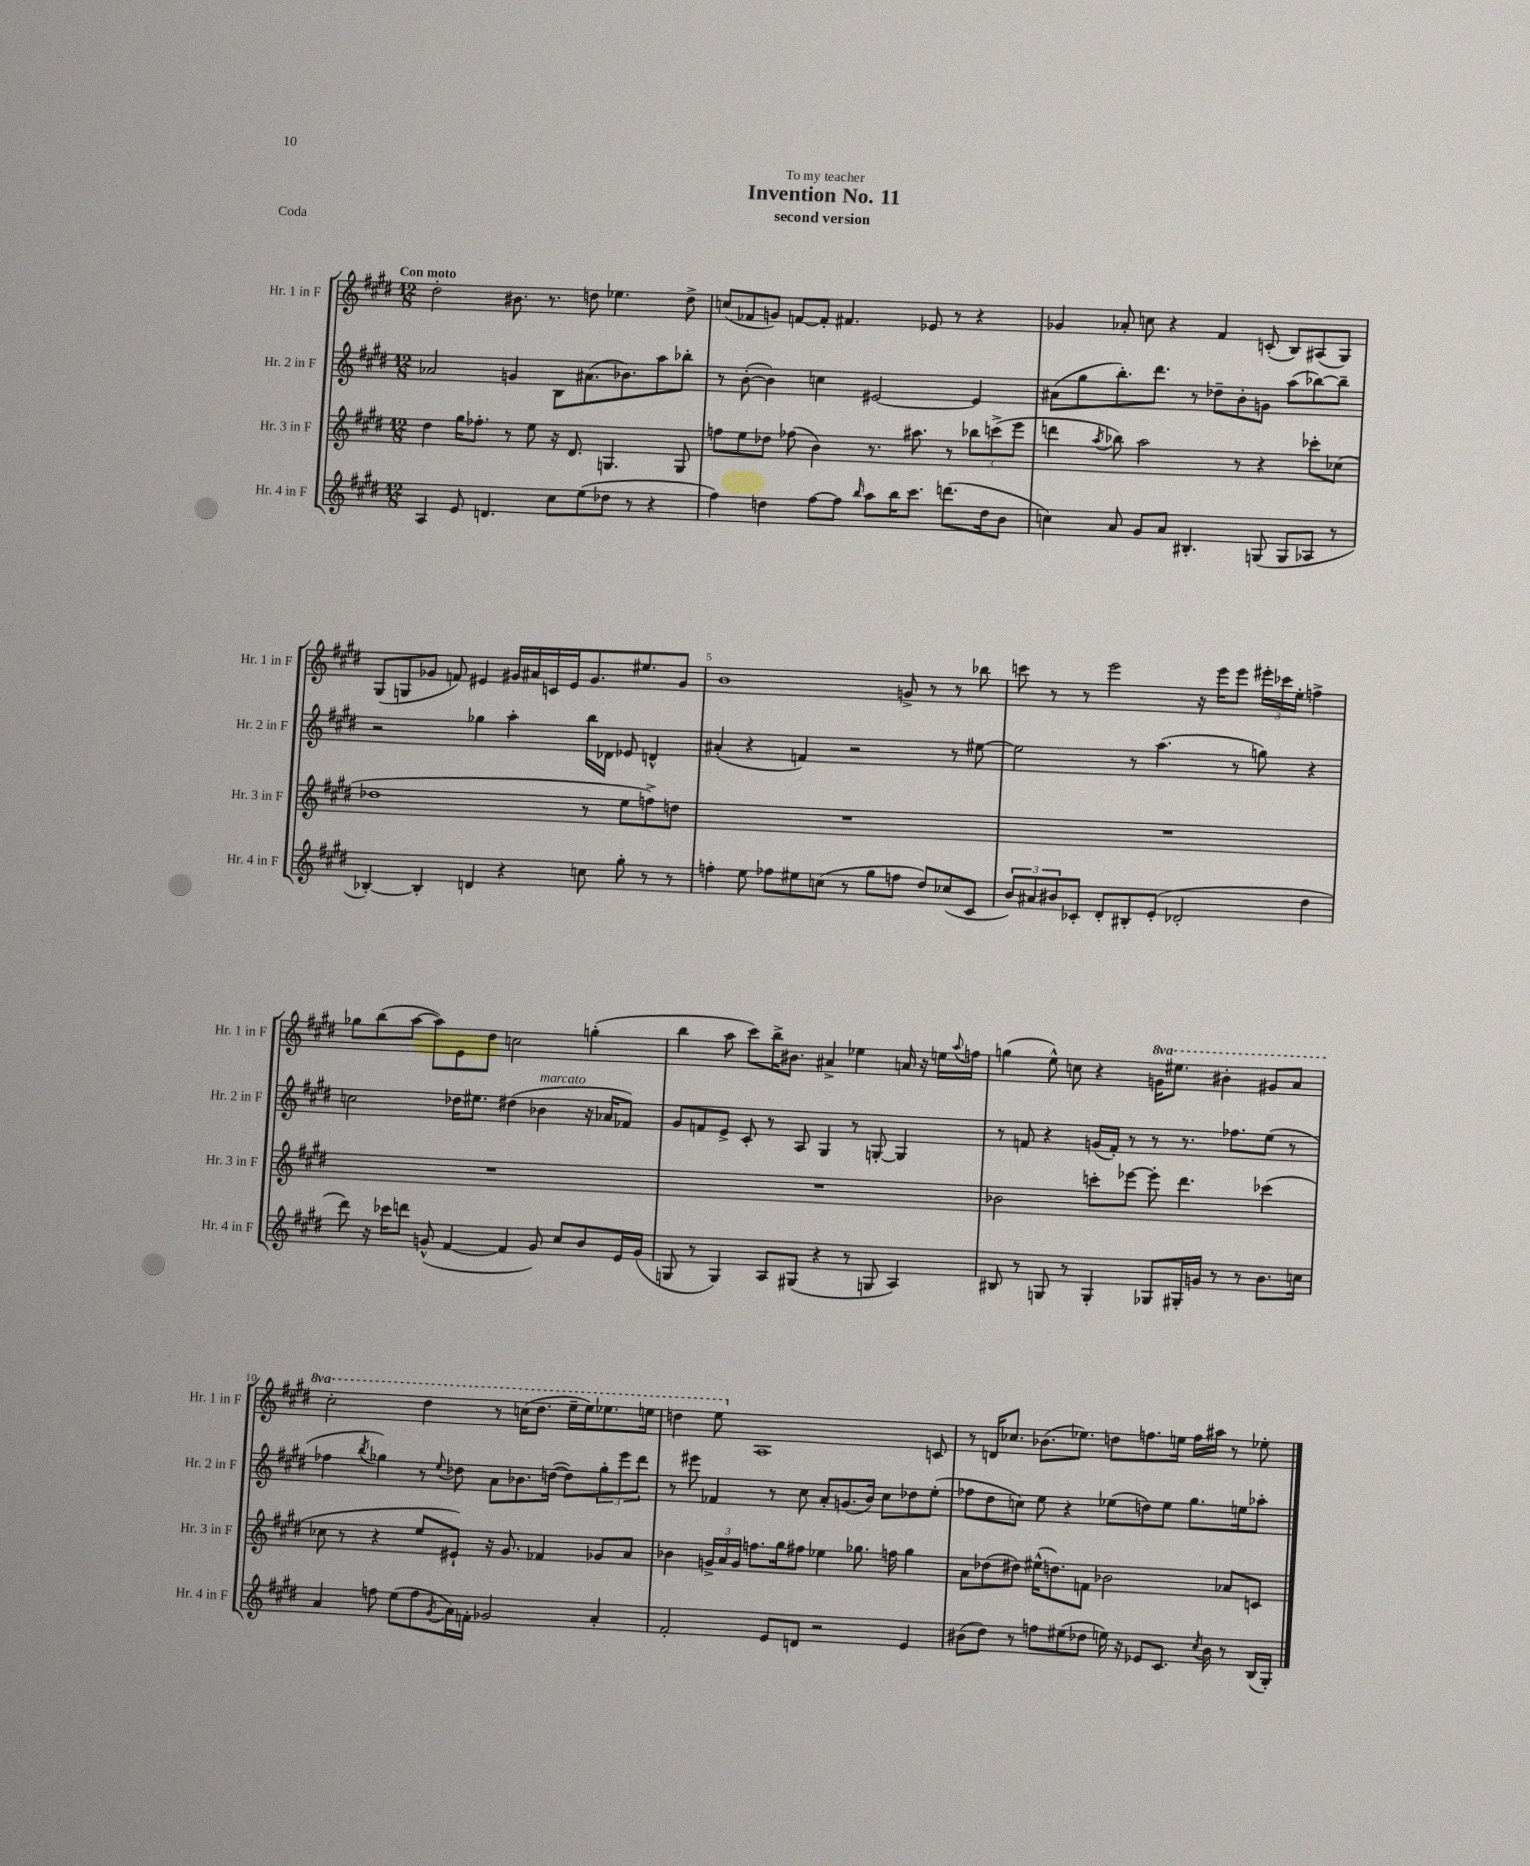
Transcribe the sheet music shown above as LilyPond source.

\header { title = "Invention No. 11" subtitle = "second version" dedication = "To my teacher" piece = "Coda" }
<<
\new StaffGroup <<
\new Staff = "s0" \with { instrumentName = "Hr. 1 in F" shortInstrumentName = "Hr. 1 in F" } {
    \clef treble \key e \major \numericTimeSignature \time 12/8 \set Staff.ottavationMarkups = #ottavation-simple-ordinals \tempo "Con moto"
    dis''2-. bis'8. r8. d''8 ees''4. d''8-> |
    c''8( fes'8 g'8) f'8~ f'8-. fis'4. ees'8 r8 r4 |
    ges'4 aes'8-. c''8 r4 fis'4 c'8-.( b8) ais8( gis8) |
    gis8( g8 ges'8 f'8) eis'4 gis'16 ais'16 c'16 eis'16 gis'8. eis''8. gis'8 |
    b'1 g'8-> r8 r8 bes''8 |
    c'''8 r8 r8 e'''2 r16 e'''16 e'''8 \tuplet 3/2 { eis'''16-. ces'''16 e''16-. } f''4-> |
    ges''8 b''8( a''8~ a''8) e'8 dis''8 c''2 g''4-.( |
    b''4 a''8 cis'''8) b''16-> bis'8. ais'4-> ees''4 a'16 r16 e''16 \appoggiatura { a''8 } f''16 |
    g''4( e''8-^) c''8 r4 \ottava #1 g''!16 eis'''8. bis''4-. gis''8 a''8 |
    cis'''2-. dis'''4 r8 c'''16( dis'''8. e'''16-- e'''16) ees'''8. e'''16 |
    d'''4 e'''8 \ottava #0 a1 c'8 |
    r8 d'16 ces''8. bes'8.( ees''8.) d''8 f''8. e''16 f''16 ais''16 r8 ees''8-. \bar "|." |
}
\new Staff = "s1" \with { instrumentName = "Hr. 2 in F" shortInstrumentName = "Hr. 2 in F" } {
    \clef treble \key e \major \numericTimeSignature \time 12/8
    aes'2 g'4 b8 ais'8.( bes'8.) a''8 bes''8-. |
    r8 b'8~-.( b'4) c''4 eis'2~ eis'4 |
    ais'8( gis''8 b''8.-.) dis'''8. r8 des''8-- b'8-. g'8 a''8( bes''8~) bes''8-- |
    r2 ges''4 a''4-. b''16 des'16 ees'8 d'4-^ |
    ais'4-.( r4 f'4) r2 r8 eis''8~ |
    eis''2 r8 a''4.( r8 g''8) r4 |
    c''2 des''16 eis''8. dis''4( bes'4^\markup { \italic "marcato" } r16 aes'16 fes'8) |
    gis'8 f'8 e'8-> cis'8-. r8 a8 gis4 r8 g8~-. g4 |
    r8 f'8 r4 g'16( f'16-.) r8 r8 r8. fes''8. e''8( r8 |
    fes''4 \acciaccatura { b''8 } ges''4) r8 \appoggiatura { e''8 } des''8 a'8 bes'8. d''16~( d''8) \tuplet 3/2 { ges''8-. e'''8 dis'''8 } |
    r8 eis'''8 fes'4 r8 cis''8 a'8-. g'8.( b'16) cis''8 des''8 e''8-.( |
    fes''8 dis''8 c''8) e''8 r4 ees''8( d''8) ees''8 gis''8. e''16 aes''8-. \bar "|." |
}
\new Staff = "s2" \with { instrumentName = "Hr. 3 in F" shortInstrumentName = "Hr. 3 in F" } {
    \clef treble \key e \major \numericTimeSignature \time 12/8
    dis''4 gis''16 fes''8.-. r8 e''8 r16 dis'8. g4. g8 |
    f''8 e''8 des''8 fes''8( b'4) r8. ais''8. r8 \tuplet 3/2 { bes''8 c'''8->( e'''8 } |
    d'''4 \acciaccatura { a''8 } bes''8) a''2 r8 r4 ces'''8-. ces''8( |
    des''1 r8 e''8 f''8->) d''8 |
    R1. |
    R1. |
    R1. |
    R1. |
    bes'2 c'''8-. ees'''8~ ees'''8-. dis'''4. ces'''4( |
    ces''8 r8 r4 e''8 eis'8-!) r16 gis'8. fes'4 ges'8 a'8 |
    bes'4 \tuplet 3/2 { g'16-> a'16 g'16 } f''8. gis''16 fis''8 ees''4 ges''8. f''16 ges''4 |
    a'8 des''8( dis''8) eis''16-^( d''8.) f'8 bes'2 aes'8 c'8 \bar "|." |
}
\new Staff = "s3" \with { instrumentName = "Hr. 4 in F" shortInstrumentName = "Hr. 4 in F" } {
    \clef treble \key e \major \numericTimeSignature \time 12/8
    a4 e'8 d'4. cis''8 e''8( des''8 r8 r4 |
    fis''4) d''4 fis''8~ fis''8 \grace { b''16 } a''8 b''16 cis'''8. d'''8.( d''16 b'8 |
    c''4) a'8 gis'8 a'8 bis4.-. g8( g8 aes8 r8 |
    bes4~-.) bes4-. d'4 r4 c''8 gis''8-. r8 r8 |
    f''4-. e''8 fes''8 eis''8 c''8( r8 gis''8 f''8 dis''8) ces''8( cis'8 |
    \tuplet 3/2 { b'8) ais'8 bis'8 } ces'8-. dis'8-. bis8-. e'8-.( des'2-. dis''4 |
    dis'''8) r16 ces'''16 d'''8 g'8-^( fis'4~ fis'4 g'8) cis''8 b'8 e'16 g'16( |
    g8 r8 g4) a8 gis8( r4 r8 g8 a4) |
    bis8 r8 g8 r8 g4-. ges8 gis16-. g'16 r8 r8 b'8. c''16 |
    a'4 f''8 e''8( f''8 \acciaccatura { gis'8 } a'16) f'16-. ges'2 a'4-. |
    fis'2-. e'8 d'8 r2 e'4 |
    bis'8( dis''8) r8 f''8 eis''8( des''8 e''16) r16 ees'8 cis'8. \acciaccatura { cis''8 } bis'16 r8 b16( gis16-.) \bar "|." |
}
>>
>>
\layout { \context { \Score \override BarNumber.break-visibility = ##(#f #t #t) barNumberVisibility = #(every-nth-bar-number-visible 5) } }
